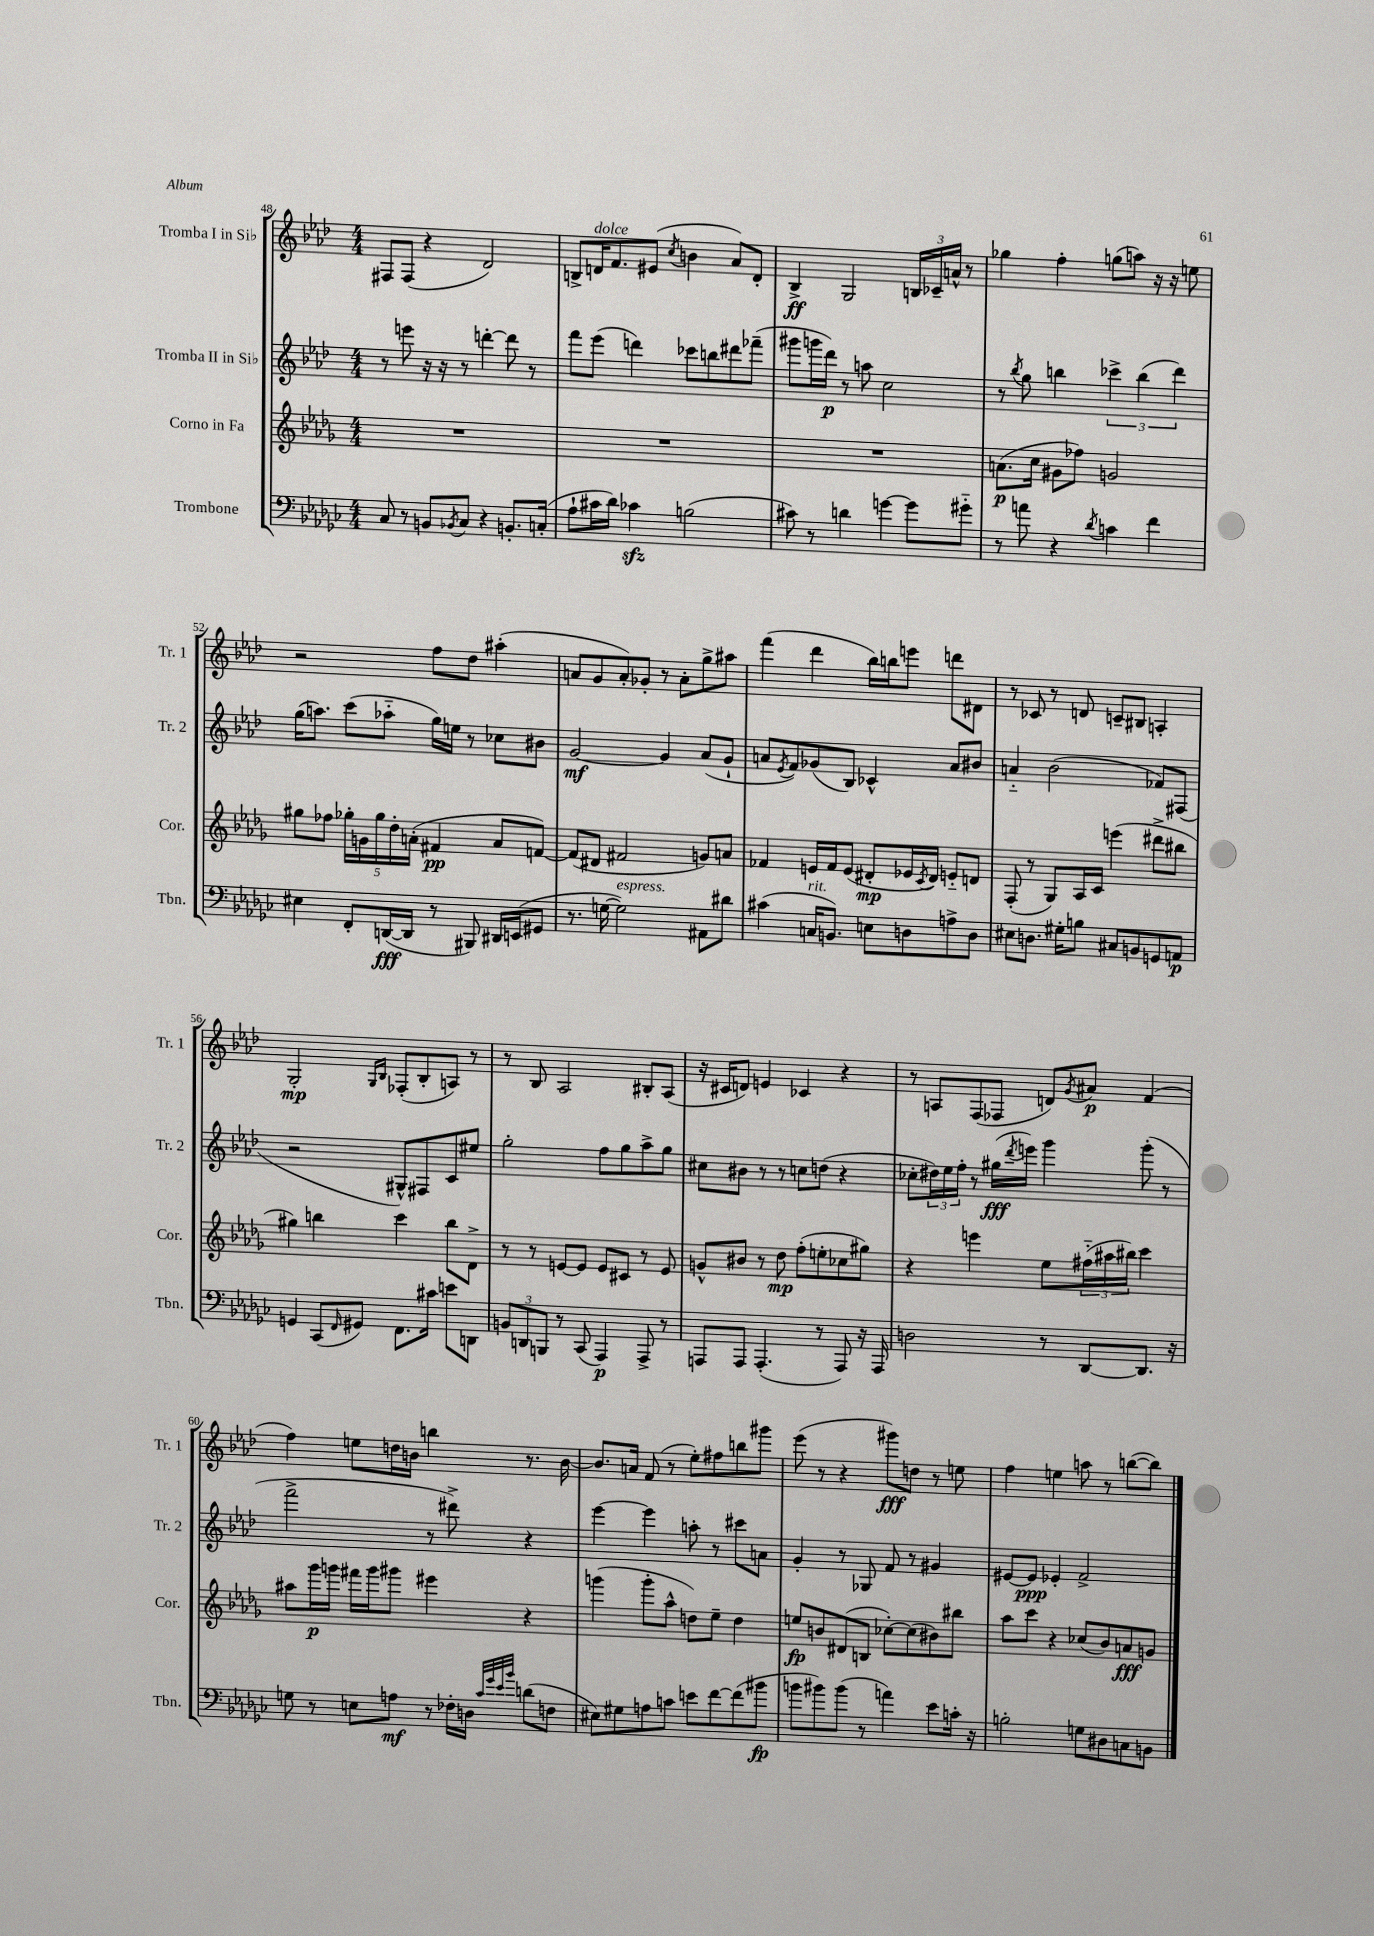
<<
\new StaffGroup <<
\new Staff = "s0" \with { instrumentName = "Tromba I in Sib" shortInstrumentName = "Tr. 1" } {
    \clef treble \key aes \major \numericTimeSignature \time 4/4
    fis8 fis8( r4 des'2) |
    b8-> d'16^\markup { \italic "dolce" } f'8. eis'8( \acciaccatura { c''8 } b'4 aes'8) d'8-. |
    bes4->\ff g2 \tuplet 3/2 { b16 ces'16-- a'16-^ } r8 |
    ges''4 f''4-. g''8( a''8) r16 r16 e''8 |
    r2 f''8 des''8 ais''4-.( |
    a'8 g'8 a'8-.) ges'8-. r8 a'8-. g''8-> ais''8 |
    f'''4( des'''4 bes''16) b''16 e'''8 d'''8 dis'8 |
    r8 ces'8 r8 d'8 c'8-- bis8 a4-. |
    g2-.\mp \grace { g16 bes16 } fes8-.( bes8-. a8) r8 |
    r8 bes8 aes2 bis8-. aes8( |
    r16 cis'16 d'8) e'4 ces'4 r4 |
    r8 a8 f8( fes8 d'8) \acciaccatura { g'8 } ais'8\p f'4( |
    f''4) e''8 d''16 b'16 b''4 r8. b'16~ |
    b'8. a'16 f'8( r8 ees''8-.) fis''8 b''8 gis'''8 |
    ees'''8( r8 r4 gis'''8\fff) d''8 r8 e''8 |
    f''4 e''4 a''8 r8 b''8~( b''8) \bar "|." |
}
\new Staff = "s1" \with { instrumentName = "Tromba II in Sib" shortInstrumentName = "Tr. 2" } {
    \clef treble \key aes \major \numericTimeSignature \time 4/4
    r8 e'''8 r16 r16 r8 d'''4~-. d'''8 r8 |
    f'''8 ees'''8( d'''4) ces'''8 b''8 dis'''8 fes'''8--( |
    gis'''8 g'''16 des'''16\p) r8 a''8 c''2 |
    r8 \acciaccatura { bes''8 } g''8 b''4 \tuplet 3/2 { ces'''4-> b''4( des'''4) } |
    g''16( a''8.) c'''8( aes''8-_ g''16) e''16 r8 ces''8 bis'8 |
    g'2~\mf g'4 aes'8( g'8-! |
    a'8 \acciaccatura { ees'8 } f'8) ges'8( bes8) ces'4-^ a'8 bis'8 |
    a'4-_ bes'2( fes'8) fis8( |
    r2 gis8-^) fis8 c'8 eis''8 |
    g''2-. f''8 g''8 aes''8-> g''8 |
    cis''8 bis'8 r8 r8 c''8 d''8( r4 |
    ces''8-. \tuplet 3/2 { dis''16) ees''16 f''16-. } r8 gis''16\fff( \acciaccatura { des'''8 } e'''16) g'''4 g'''8-.( r8 |
    f'''2-> r8 dis'''8->) r4 |
    ees'''4~ ees'''4 a''8-. r8 cis'''8 a'8 |
    g'4-. r8 ges8 f'8 r8 gis'4 |
    eis'8~ eis'8\ppp ees'4-. f'2-> \bar "|." |
}
\new Staff = "s2" \with { instrumentName = "Corno in Fa" shortInstrumentName = "Cor." } {
    \clef treble \key des \major \numericTimeSignature \time 4/4
    R1 |
    R1 |
    R1 |
    a'8.\p( c''16 gis'8 fes''8) g'2 |
    gis''8 fes''8 \tuplet 5/4 { ges''16-. g'16 ges''16 des''16-. a'16-.( } fis'4\pp a'8 f'8~) |
    f'8( dis'8 fis'2 g'8) a'8 |
    fes'4 e'16 fes'16 e'8( dis'8-.\mp ees'16 \acciaccatura { c'8 } dis'16) e'8-_ d'8 |
    f8-.( r8 ges8) aes16 c'16 e'''4( dis'''8-> bis''8 |
    gis''4) b''4 c'''4 b''8 des'8-> |
    r8 r8 e'8~ e'8 e'8 cis'8 r8 e'8 |
    g'8-^ bis'8 r8 des''8\mp f''8-.( e''8-. ces''8 gis''8) |
    r4 e'''4 ees''8 \tuplet 3/2 { fis''16-_( ais''16 bis''16) } c'''4 |
    ais''8 ges'''16\p g'''16 fis'''16 g'''16 gis'''8 eis'''4 r4 |
    g'''4( g'''8-. aes''8-^ d''8) ees''8-- d''4 |
    e''8\fp b'8 dis'8( b8 ces''8~-.) ces''8( bis'8) bis''8 |
    aes''8 c'''8 r4 ces''8( bes'8) a'8\fff g'8 \bar "|." |
}
\new Staff = "s3" \with { instrumentName = "Trombone" shortInstrumentName = "Tbn." } {
    \clef bass \key ges \major \numericTimeSignature \time 4/4
    ces8 r8 b,8 \acciaccatura { bes,8 } ces8 r4 b,8.-. c16-.( |
    aes8-! cis'16 des'16) ces'4\sfz b2( |
    cis'8) r8 d'4 g'4~ g'8 gis'8-_ |
    r8 a'8 r4 \acciaccatura { des'8 } c'4 f'4 |
    eis4 f,8-. d,16~\fff( d,16 r8 bis,,8) dis,16 e,16( gis,8 |
    r8. g16~ g2^\markup { \italic "espress." }) ais,8 dis'8 |
    cis'4( c16^\markup { \italic "rit." } b,8.) e8 d8 a8-> d8 |
    eis8 d8. gis16-. b8 cis8 b,8 g,8 a,8\p |
    g,4 ces,8( \grace { f,16 } gis,8) f,8. cis'16 e'8 d,8 |
    \tuplet 3/2 { b,8 d,8 b,,8 } r8 ces,8( aes,,4\p) aes,,8-> r8 |
    a,,8 a,,8 a,,4.-.( r8 a,,8) r16 a,,16 |
    d2 r8 des,8~ des,8. r16 |
    g8 r8 e8 a8\mf r8 fes16-. d16 \grace { ces'32 ges'32 ees'32 bes'32 } d'8( f8 |
    eis8) gis8 a8 c'8 e'8 f'8~ f'8( bis'8\fp |
    b'8 bis'8) bis'8( r8 a'4) ees'8 c'16-. r16 |
    b2-. g8 dis8 c8 b,8 \bar "|." |
}
>>
>>
\layout { \context { \Score currentBarNumber = #48 } }
